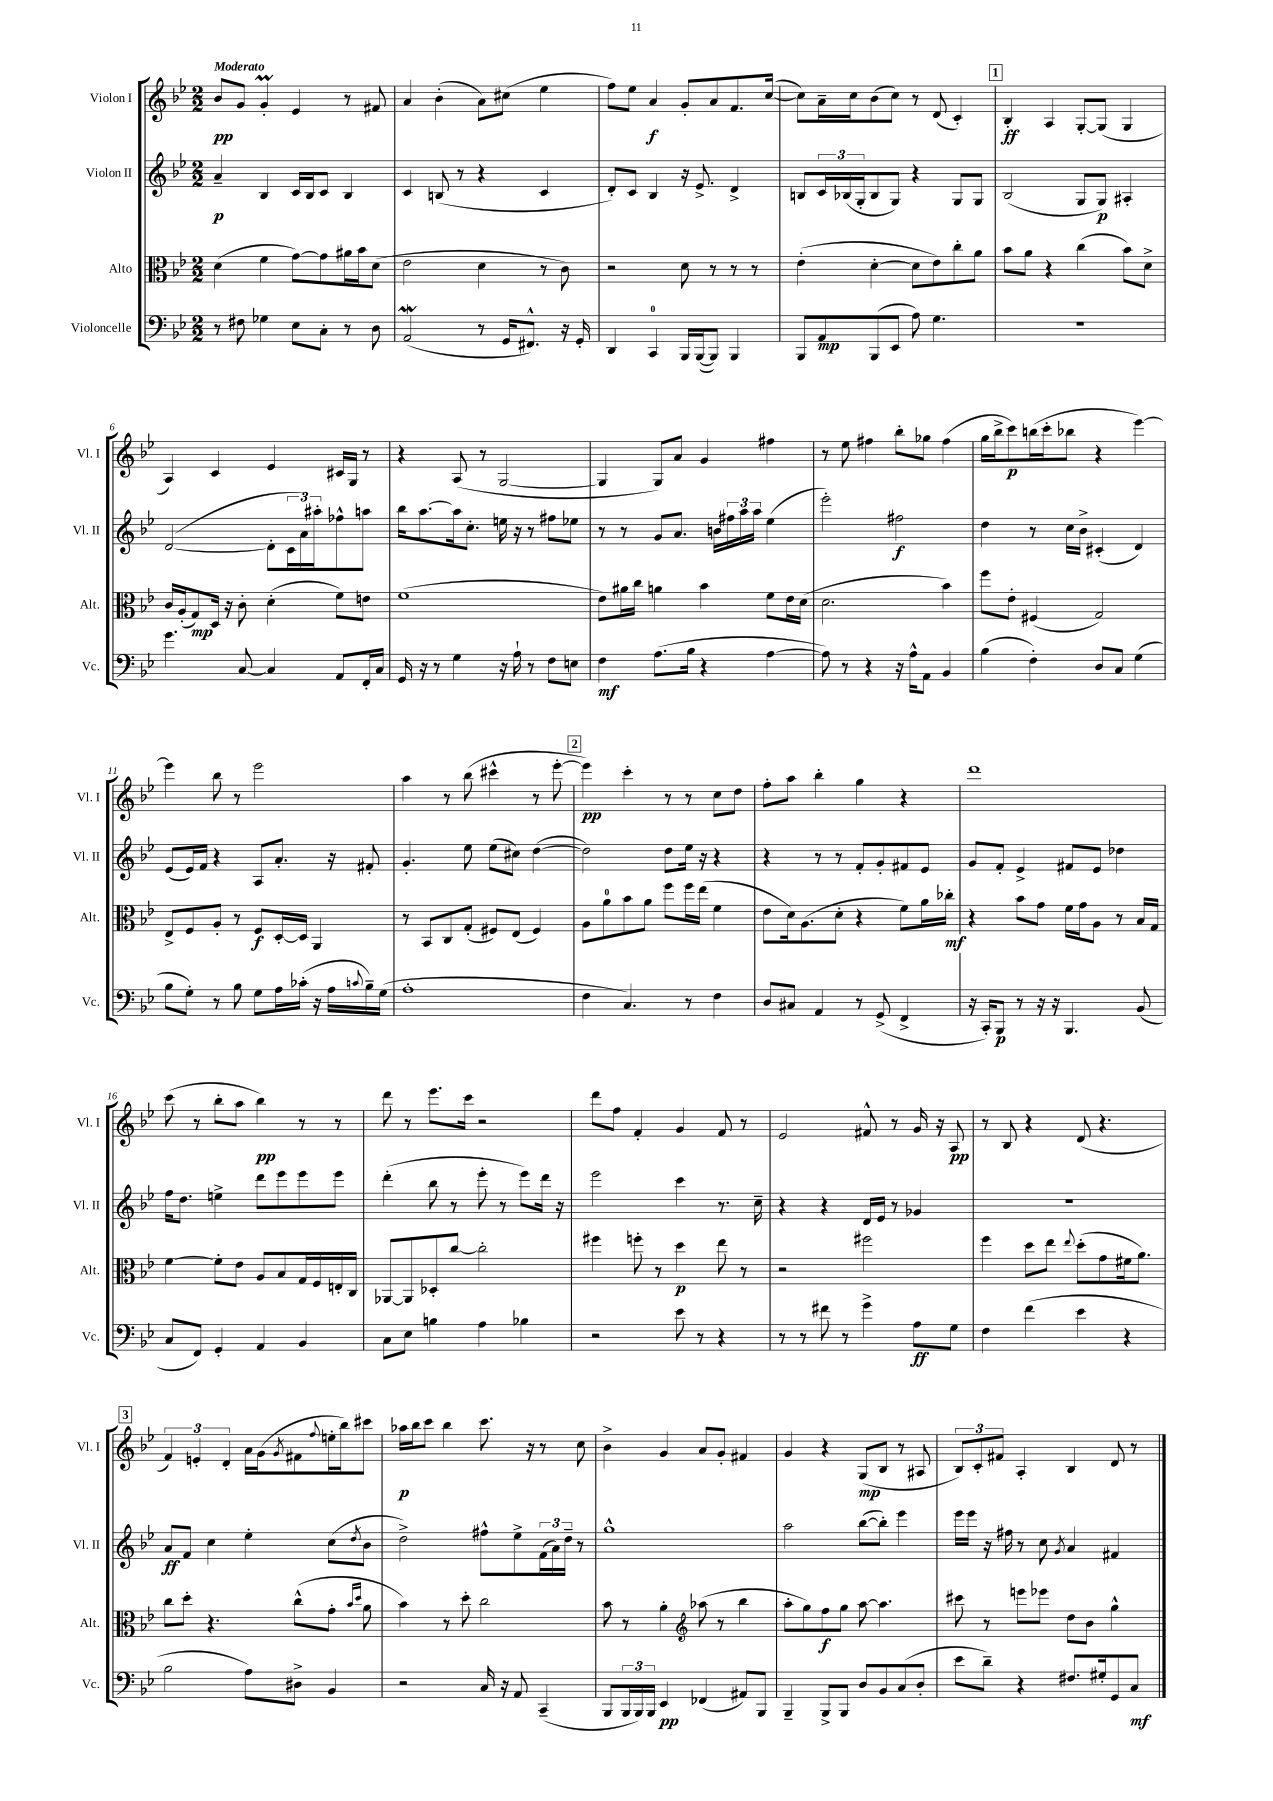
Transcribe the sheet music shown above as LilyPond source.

<<
\new StaffGroup <<
\new Staff = "s0" \with { instrumentName = "Violon I" shortInstrumentName = "Vl. I" } {
    \clef treble \key bes \major \numericTimeSignature \time 2/2 \tempo "Moderato"
    bes'8\pp g'8 g'4-.\prall ees'4 r8 fis'8 |
    a'4 bes'4-.( a'8) cis''8( ees''4 |
    f''8) ees''8 a'4\f g'8-. a'8 f'8. c''16~( |
    c''8) a'16-- c''16 bes'8( c''8) r8 d'8( c'4-.) |
    \mark \markup { \box "1" } bes4-.\ff a4 g8~-. g8( g4 |
    a4) c'4 ees'4 cis'16 g16 r8 |
    r4 a8( r8 g2~ |
    g4 g8) a'8 g'4 fis''4 |
    r8 ees''8 fis''4 bes''8-. ges''8 fis''4( |
    g''16 bes''16-> c'''8\p) b''16( c'''16-. bes''8 r4 ees'''4~) |
    ees'''4 bes''8 r8 ees'''2 |
    a''4 r8 bes''8( cis'''4-^ r8 ees'''8~-. |
    \mark \markup { \box "2" } ees'''4\pp) c'''4-. r8 r8 c''8 d''8 |
    f''8-. a''8 bes''4-. g''4 r4 |
    d'''1 |
    c'''8( r8 bes''8-. a''8 bes''4\pp) r8 r8 |
    d'''8 r8 ees'''8. c'''16 r2 |
    d'''8 f''8 f'4-. g'4 f'8 r8 |
    ees'2 fis'8-^ r8 g'16 r16 a8\pp |
    r8 bes8 r4 d'8( r4. |
    \mark \markup { \box "3" } \tuplet 3/2 { f'4) e'4-. d'4-. } a'16 g'16( \acciaccatura { g'8 } fis'8 \appoggiatura { f''8 } e''16-. bes''16) cis'''8 |
    aes''16\p bes''16 c'''8 bes''4 c'''8. r16 r8 c''8 |
    bes'4-> g'4 a'8 g'8-. fis'4 |
    g'4 r4 g8\mp( bes8 r8 ais8 |
    \tuplet 3/2 { bes8) c'8-. fis'8 } a4-. bes4 d'8 r8 \bar "|." |
}
\new Staff = "s1" \with { instrumentName = "Violon II" shortInstrumentName = "Vl. II" } {
    \clef treble \key bes \major \numericTimeSignature \time 2/2
    a'4--\p bes4 c'16 bes16 c'8 bes4 |
    c'4 b8( r8 r4 c'4 |
    d'8-.) c'8 bes4 r16 ees'8.-> d'4-> |
    b8 \tuplet 3/2 { c'16 bes16( g16-. } bes8 g8) r4 g8 g8 |
    \mark \markup { \box "1" } bes2( g8 g8\p) ais4-. |
    d'2~( d'8-. \tuplet 3/2 { c'16 a'16) ais''16-. } fes''8-^ a''8 |
    bes''16 a''8.~ a''16 c''8.-. e''16 r16 r8 fis''8 ees''8 |
    r8 r8 g'8 a'8. b'16 \tuplet 3/2 { fis''16 a''16 a''16 } ees''4( |
    ees'''2-.) fis''2\f |
    d''4 r8 c''16 bes'16-> cis'4-.( d'4) |
    ees'8( ees'16) f'16 r4 a8 a'8.-. r16 fis'8-. |
    g'4.-. ees''8 ees''8( cis''8) d''4~( |
    \mark \markup { \box "2" } d''2) d''8 ees''16 r16 r4 |
    r4 r8 r8 f'8-. g'8-. fis'8 ees'8 |
    g'8 f'8-. ees'4-> fis'8 ees'8 des''4 |
    f''16 d''8. e''4-> d'''8 ees'''8 ees'''8 ees'''8 |
    d'''4-.( bes''8 r8 ees'''8-. r8 ees'''8) d'''16 r16 |
    ees'''2 c'''4 r8. c''16-- |
    r4 r4 d'16 ees'16 r8 ges'4 |
    r1 |
    \mark \markup { \box "3" } a'8\ff f'8 c''4 ees''4-. c''8( \acciaccatura { d''8 } bes'8 |
    d''2->) fis''8-^ ees''8-> \tuplet 3/2 { f'16( a'16) d''16-- } r8 |
    g''1-^ |
    a''2 bes''8~( bes''8-.) ees'''4 |
    ees'''16 ees'''16 r16 fis''16 r8 c''8 \acciaccatura { g'8 } a'4 fis'4 \bar "|." |
}
\new Staff = "s2" \with { instrumentName = "Alto" shortInstrumentName = "Alt." } {
    \clef alto \key bes \major \numericTimeSignature \time 2/2
    d'4( f'4 g'8~) g'8 ais'16 bes'16 d'8( |
    ees'2 d'4 r8 c'8) |
    r2 d'8 r8 r8 r8 |
    ees'4-.( d'4~-. d'8 ees'8) c''8-. a'8 |
    \mark \markup { \box "1" } bes'8 a'8 r4 c''4( bes'8) d'8-> |
    c'16 a16-.( g8\mp) d16 r16 c'8-. d'4-.( f'8) e'8 |
    f'1( |
    ees'8) ais'16 c''16 a'4 bes'4 f'8 ees'16 d'16( |
    d'2. bes'4) |
    f''8 ees'8-. fis4( g2) |
    ees8-> f8 a8-. r8 f8\f d16~-. d16 a,4 |
    r8 bes,8 c8 g8-.( fis8) ees8( fis4) |
    \mark \markup { \box "2" } a8 a'8-0 bes'8 a'8 f''8 f''16 ees''16( f'4 |
    ees'8 d'16) a8.( d'8-. r4 f'8) a'16 ces''16-.\mf |
    r4 bes'8 g'8 f'16 g'16 a8 r8 bes16 g16 |
    f'4~ f'8-. ees'8 a8 bes8 g16 f16 e16-. c16 |
    aes,8~ aes,8 des8-. c''8~ c''2-. |
    fis''4 f''8-. r8 d''4\p ees''8 r8 |
    r2 fis''2 |
    f''4 d''8 ees''8 \appoggiatura { ees''8 } d''8-.( g'8 fis'16 a'8.) |
    \mark \markup { \box "3" } c''8 d''8-. r4. c''8-^( g'8-. \grace { bes'16 d''16 } a'8 |
    bes'4) r8 d''8-. c''2 |
    bes'8 r8 a'4-. \clef treble aes''8( r8 bes''4 |
    a''8-. g''8) f''8\f g''8 a''8~ a''4. |
    cis'''8 r8 e'''8 ees'''8 d''8 bes'8 g''4-^ \bar "|." |
}
\new Staff = "s3" \with { instrumentName = "Violoncelle" shortInstrumentName = "Vc." } {
    \clef bass \key bes \major \numericTimeSignature \time 2/2
    r8 fis8 ges4 ees8 c8-. r8 d8 |
    a,2\mordent( r8 g,16 fis,8.-^) r16 g,16-. |
    d,4 c,4-0 bes,,16 bes,,16~( bes,,8) bes,,4 |
    bes,,8 a,8\mp bes,,8( ees,8 a8) g4. |
    \mark \markup { \box "1" } R1 |
    g'4. c8~ c4 a,8 f,16-. c16 |
    g,16 r16 r8 g4 r16 a16-! r8 f8 e8 |
    f4\mf a8.( bes16 r4 a4~ |
    a8) r8 r4 r16 a16-^ a,8 bes,4 |
    bes4( f4-.) d8 c8 g4( |
    bes8 g8-.) r8 bes8 g8 a16 ces'16-.( r16 a16 \appoggiatura { c'8 } bes16--) g16( |
    a1-. |
    \mark \markup { \box "2" } f4 c4.) r8 f4 |
    d8 cis8 a,4 r8 g,8->( f,4-> |
    r16 c,16-.) bes,,8\p r8 r16 r16 bes,,4. bes,8( |
    c8 f,8) g,4-. a,4 bes,4 |
    c8 ees8 b4 a4 bes4 |
    r2 ees'8 r8 r4 |
    r8 r8 fis'8 r8 g'4-> a8\ff g8 |
    f4 f'4( ees'4 r4 |
    \mark \markup { \box "3" } bes2 a8) dis8-> bes,4 |
    r2 c16 r16 a,8 c,4--( |
    bes,,8 \tuplet 3/2 { bes,,16 bes,,16) bes,,16 } ees,4\pp fes,4( ais,8) bes,,8 |
    bes,,4-- bes,,8-> bes,,8 d8 bes,8 c8( d8-. |
    ees'8 d'8--) r4 fis8. gis16-. g,8 c8\mf \bar "|." |
}
>>
>>
